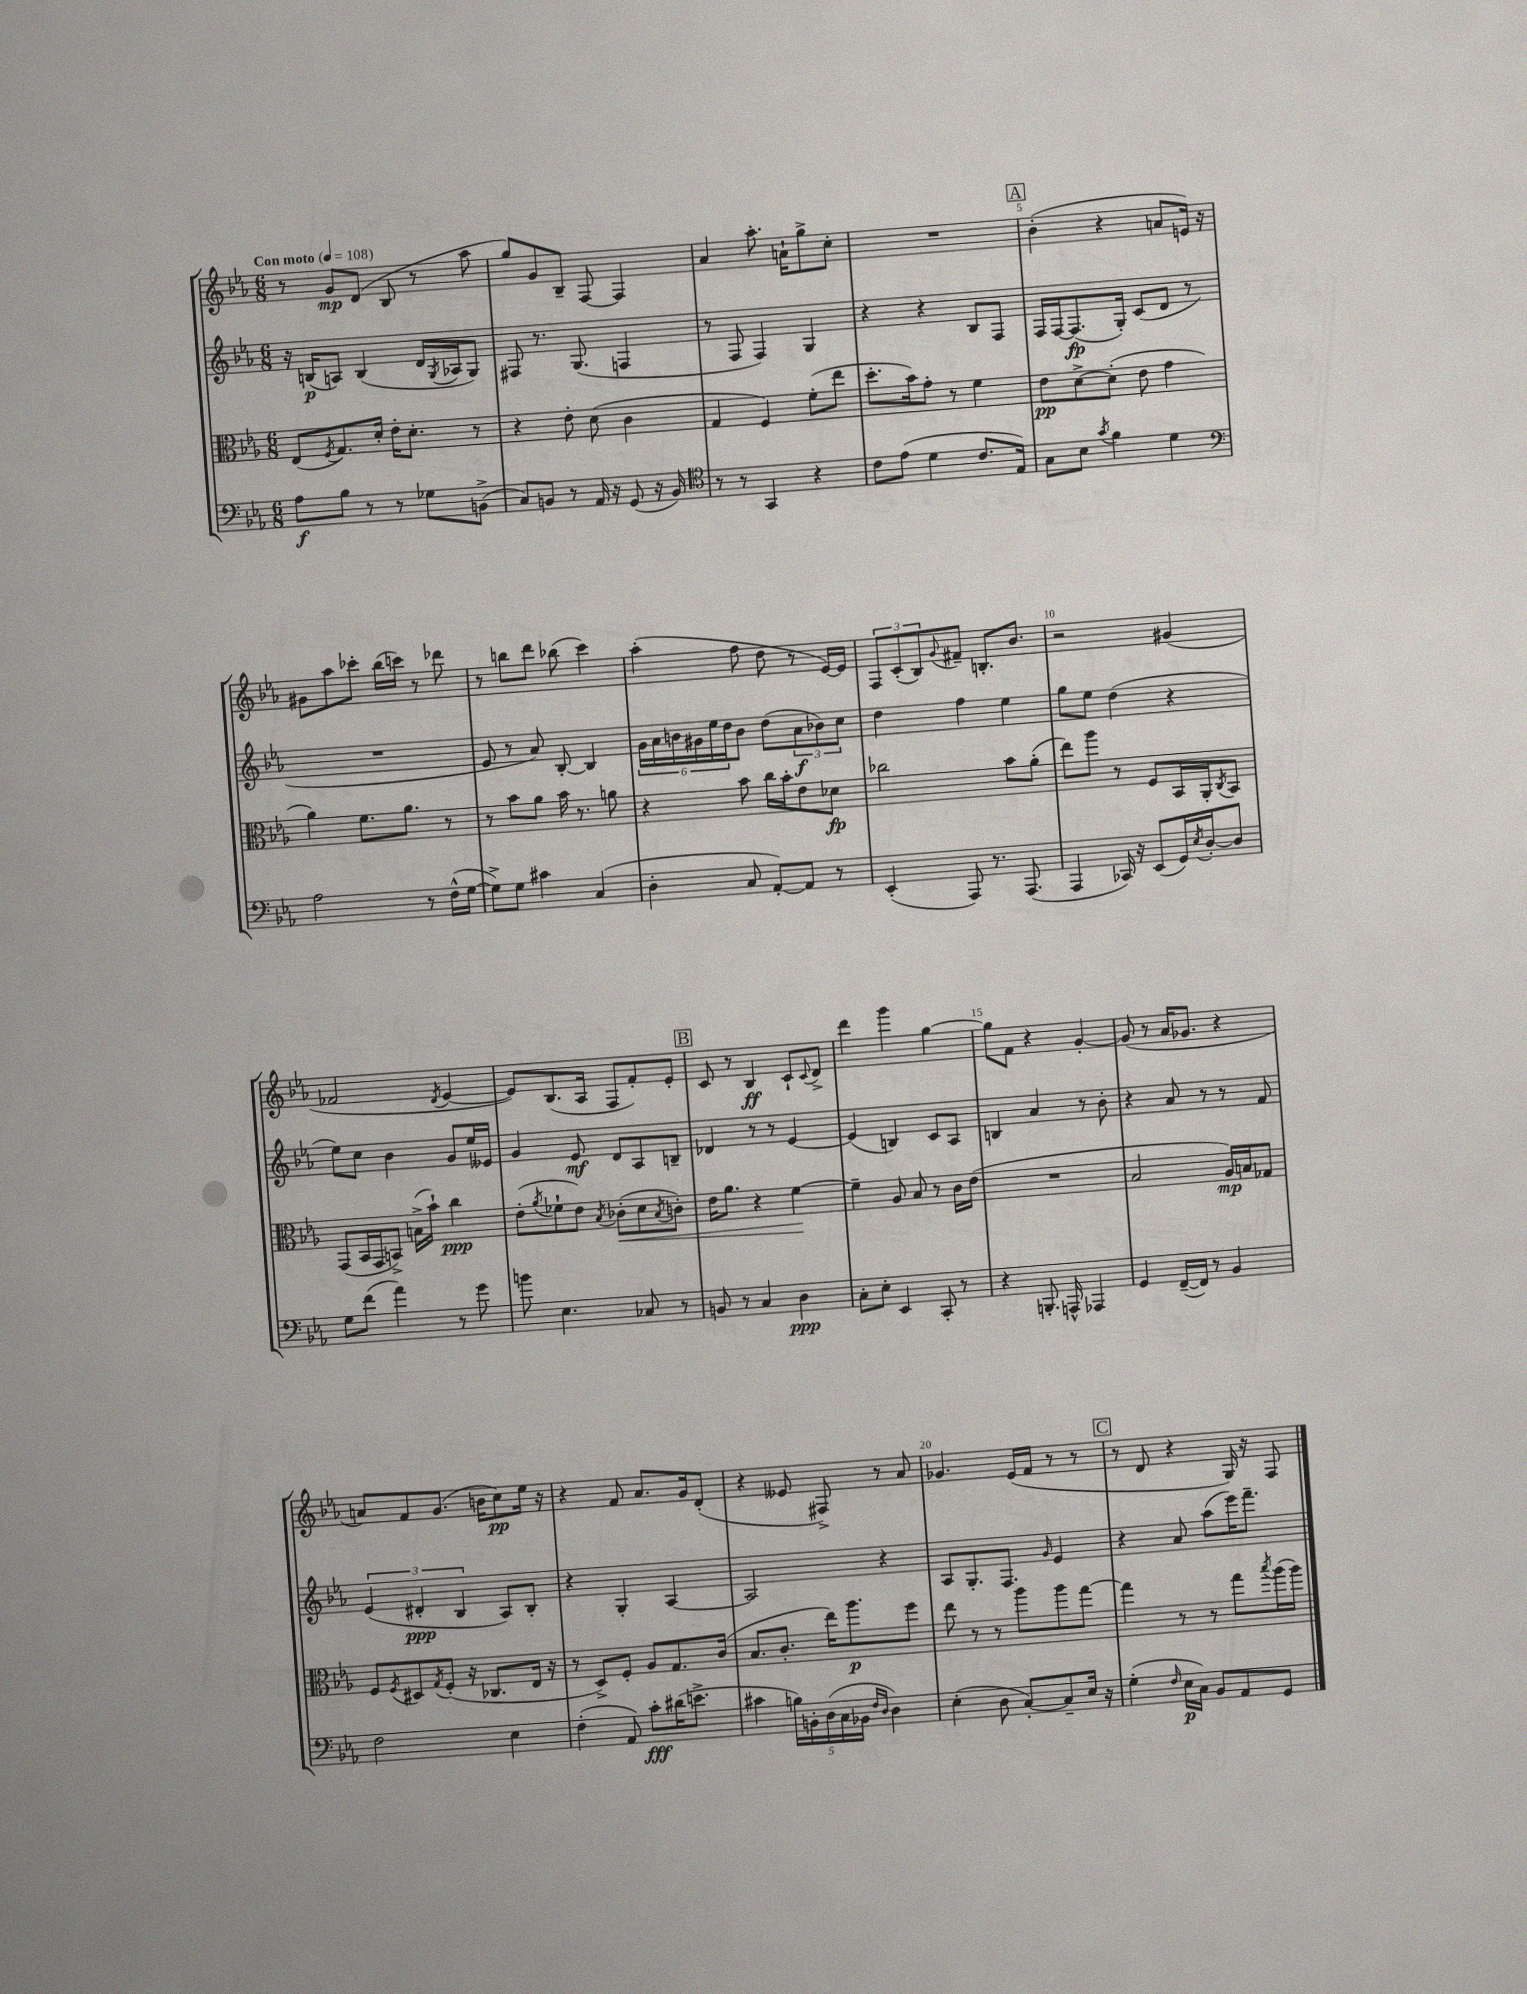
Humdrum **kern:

**kern	**kern	**kern	**kern
*staff4	*staff3	*staff2	*staff1
*clefF4	*clefC3	*clefG2	*clefG2
*k[b-e-a-]	*k[b-e-a-]	*k[b-e-a-]	*k[b-e-a-]
*M6/8	*M6/8	*M6/8	*M6/8
*MM108	*MM108	*MM108	*MM108
8A-\L	(8E-/L	16r	8r
.	.	(16B/LK	.
.	8qF/	.	.
8B-\J	8.G/)	8A/J)	8g/L
8r	.	(4B/	(8d/J
.	16d'/Jk	.	.
8r	16e-'\LK	.	8B-/
.	8.d'\J	.	.
8G-\L	.	16d/LL	8r
.	.	8qG/	.
.	.	16A-/J	.
(8BB^\J	8r	8G/J)	8aa-\
=	=	=	=
8C/L)	4r	8F#/	8gg/L)
8BB/J	.	8.r	8g/
8r	8e-'\	.	8B-~/J
.	.	(8.G/	.
16AA-/	(8d\	.	[8F/
16r	.	.	.
(8GG/	4c\	4F/	4F/]
16r	.	.	.
16BB/)	.	.	.
=	=	=	=
*clefC4	*	*	*
8r	4G/	8r	4a-/
8r	.	8F/	.
4GG/	4F/)	4F/)	8.aa-'\
.	.	.	16a`\LK
4r	(8f'\L	4G/	8gg^\
.	8ee-\J	.	8cc'\J
=	=	=	=
8c\L	8.dd'\L	4r	2.r
(8e-\J	.	.	.
.	16b-\k)	.	.
4d\	8g'\J	4r	.
.	8r	.	.
8.c/L	4f\	8B-/L	.
.	.	8F/J	.
16E-/Jk)	.	.	.
=	=	=	=
8G\L	8e-\L	16F/LL	(4b-'\
.	.	[16F/J	.
8B-\J	[8d^\	(8.F/]	.
8qg/	.	.	.
4f\	(8d'\]J	.	4r
.	.	16G'/Jk)	.
.	8e-\	(8c/L	.
4d\	4g\	8d/J	8a/L
.	.	8r	16e/Jk)
.	.	.	16r
=	=	=	=
*clefF4	*	*	*
2A-\	4a-\)	2.r	8g#\L
.	.	.	8aa-\
.	8.f\L	.	8ccc-'\J
.	.	.	(16bb-\LL
.	8.a-\J	.	16ccc\JJ)
8r	.	.	8r
(16F^^\LL	8r	.	8ddd-\
[16G\JJ	.	.	.
=	=	=	=
8G^\]L)	8r	8e-/	8r
8G\J	8b-\L	8r	8bb\L
4c#\	8a-\J	8a-/)	8ddd\J
.	16b-\	[8B-'/	(8bb-\
.	8.r	.	.
(4C/	.	4B-/]	4ccc\)
.	8a\	.	.
=	=	=	=
4D'\	4r	24g\LL	(4aa-'\
.	.	24a-\	.
.	.	24b\	.
.	.	24g#\	.
.	.	24ee-\	.
.	.	24dd\J	.
8C/	8b-\	8b\J	8ff\
[8AA-'/L)	16cc\LL	(8dd\L	8dd\
.	16b-'\J	.	.
8AA-/]J	8e-\	12a-\	8r
.	.	12b-\)	.
8r	8d-\J	.	[16e-/LL)
.	.	12cc\J	.
.	.	.	16e-/]JJ
=	=	=	=
(4EE-'/	2cc-\	4dd\	12F/L
.	.	.	(12c'/
.	.	.	12B-/)
.	.	.	8qqg/
8AAA-/)	.	4ff\	8f#~/J
8.r	.	.	8.B'/L
.	8b-\L	4ee-\	.
(8.AAA-/	.	.	8.b-/J
.	(8a-'\J	.	.
=	=	=	=
4AAA-/	8ee-\L)	8gg\L	2r
.	8aa-\J	8ee-\J	.
16CC-/)	8r	(4dd\	.
16r	.	.	.
(8EE-/L	8F/L	.	.
16GG/L)	16BB-/L	4r	(4g#/
8qE-/	.	.	.
[16D'/J	16AA-'/J	.	.
.	8qC/	.	.
8D/]J	8BB-/J	.	.
=	=	=	=
8G\L	(8GG/L	8ee-\L)	2f-/
(8f\J	16BB-/L	8cc\J	.
.	16GG/J	.	.
4a-\)	8BB^/J)	4b-\	.
.	(16B^\LL	.	.
.	16b-`\JJ)	.	.
.	.	.	8qd/
8r	4cc\	8g/L	[4e-/
8g\	.	16ee-/L	.
.	.	16e--/JJ	.
=	=	=	=
8b\	(8e-'\L	4g/	8e-/]L)
.	8qa-/	.	.
4.E-\	8f-`\	.	(8.B-/
.	8e-\J)	8e-/	.
.	.	.	16A-/Jk
.	8qB-/	.	.
.	(8c-'\L	8d/L	8F/L
8C-/	8d\	8A-/	8f'/)
.	8qB-/	.	.
8r	8c'\J)	8B~/J	8e-'/J
=	=	=	=
8BB/	16e-\LK	4d-/	8c/
.	8.a-\J	.	.
8r	.	.	8r
4C/	4r	8r	4B-/
.	.	8r	.
4D\	[4f\	[4e-/	8c`/L
.	.	.	8qqc/
.	.	.	8d^/J
=	=	=	=
8C'\L	4f~\]	(4e-/]	4ddd\
8E-'\J	.	.	.
4EE-/	8A-/	4B/)	4ggg\
.	8B-/	.	.
8CC'/	8r	8c/L	[4gg\
8r	16c\LL	8A-/J	.
.	(16e-\JJ	.	.
=	=	=	=
4r	2.r	4B/	8gg\]L
.	.	.	8f\J
8.BBB'/	.	4a-/	4r
16AAA^^/	.	.	.
4AAA-/	.	8r	[4g'/
.	.	8b-'\	.
=	=	=	=
4GG/	2B-/	4r	(8g/]
.	.	.	8r
([16FF~/LL	.	8a-/	16a-/LK
16FF/]JJ)	.	.	8.g-/J
8r	.	8r	.
4BB-/	16A-/LL)	8r	4r
.	16B/J	.	.
.	8G-/J	8f/	.
=	=	=	=
2F\	8F/L	(6e-/	8a/L)
.	8qF/	.	.
.	8D#/	.	8f/
.	.	6d#'/	.
.	8qG/	.	.
.	(8F'/J	.	(8.g/J
.	.	6B-/	.
.	16r	.	.
.	8.C-/L	.	16b\LK
4E-\	.	8A-/L)	8cc\)
.	16E-/Jk	8B-'/J	16ee-\Jk
.	16r	.	16r
=	=	=	=
(4F'\	8r	4r	4r
.	8D^/L)	.	.
8AA-/)	8F'/J	4G'/	8f/
8c'\L	8A-/L	.	8.a-/L
(16d#\K	8.G/	[4A-/	.
8.e^\J	.	.	16g/k
.	.	.	(8d'/J
.	(16c/Jk	.	.
=	=	=	=
4c#\	8.B-/L	2A-/]	4r
.	8.c'/J	.	.
20B\LL)	.	.	8e--/
20BB'\	.	.	.
(20D\	.	.	.
.	16ee-\LK)	.	8F#^/)
20C\	.	.	.
.	8.aa-\	.	.
20BB-\JJ	.	.	.
16qqF/LL	.	.	.
16qqD/JJ	.	.	.
4D\)	.	4r	8r
.	8ff\J	.	8a-/
=	=	=	=
(4E-'\	8ee-\	8A-/L	4.g-/
.	8r	8.G'/	.
8D\	8r	.	.
.	.	8.F/J	.
[8C'/L)	8aa-\L	.	(16e-/LL
.	.	.	16f/JJ
.	.	16qqg/	.
8C~/]	8aa-\	4e-/	8r
16E-/Jk	[8gg\J	.	8r
16r	.	.	.
=	=	=	=
(4G'\	4gg\]	4r	8r
.	.	.	8d/
16qqF/	.	.	.
16E-\LL	8r	8a-/	4r
16C\JJ)	.	.	.
8BB-/L	8r	(8aa-\L	.
8AA-/	8gg\L	16eee-\K)	16G/)
.	.	8.fff~\J	16r
.	8qbb-/	.	.
8GG/J	(16aa-\L	.	8F/
.	16aa-\JJ)	.	.
==	==	==	==
*-	*-	*-	*-
